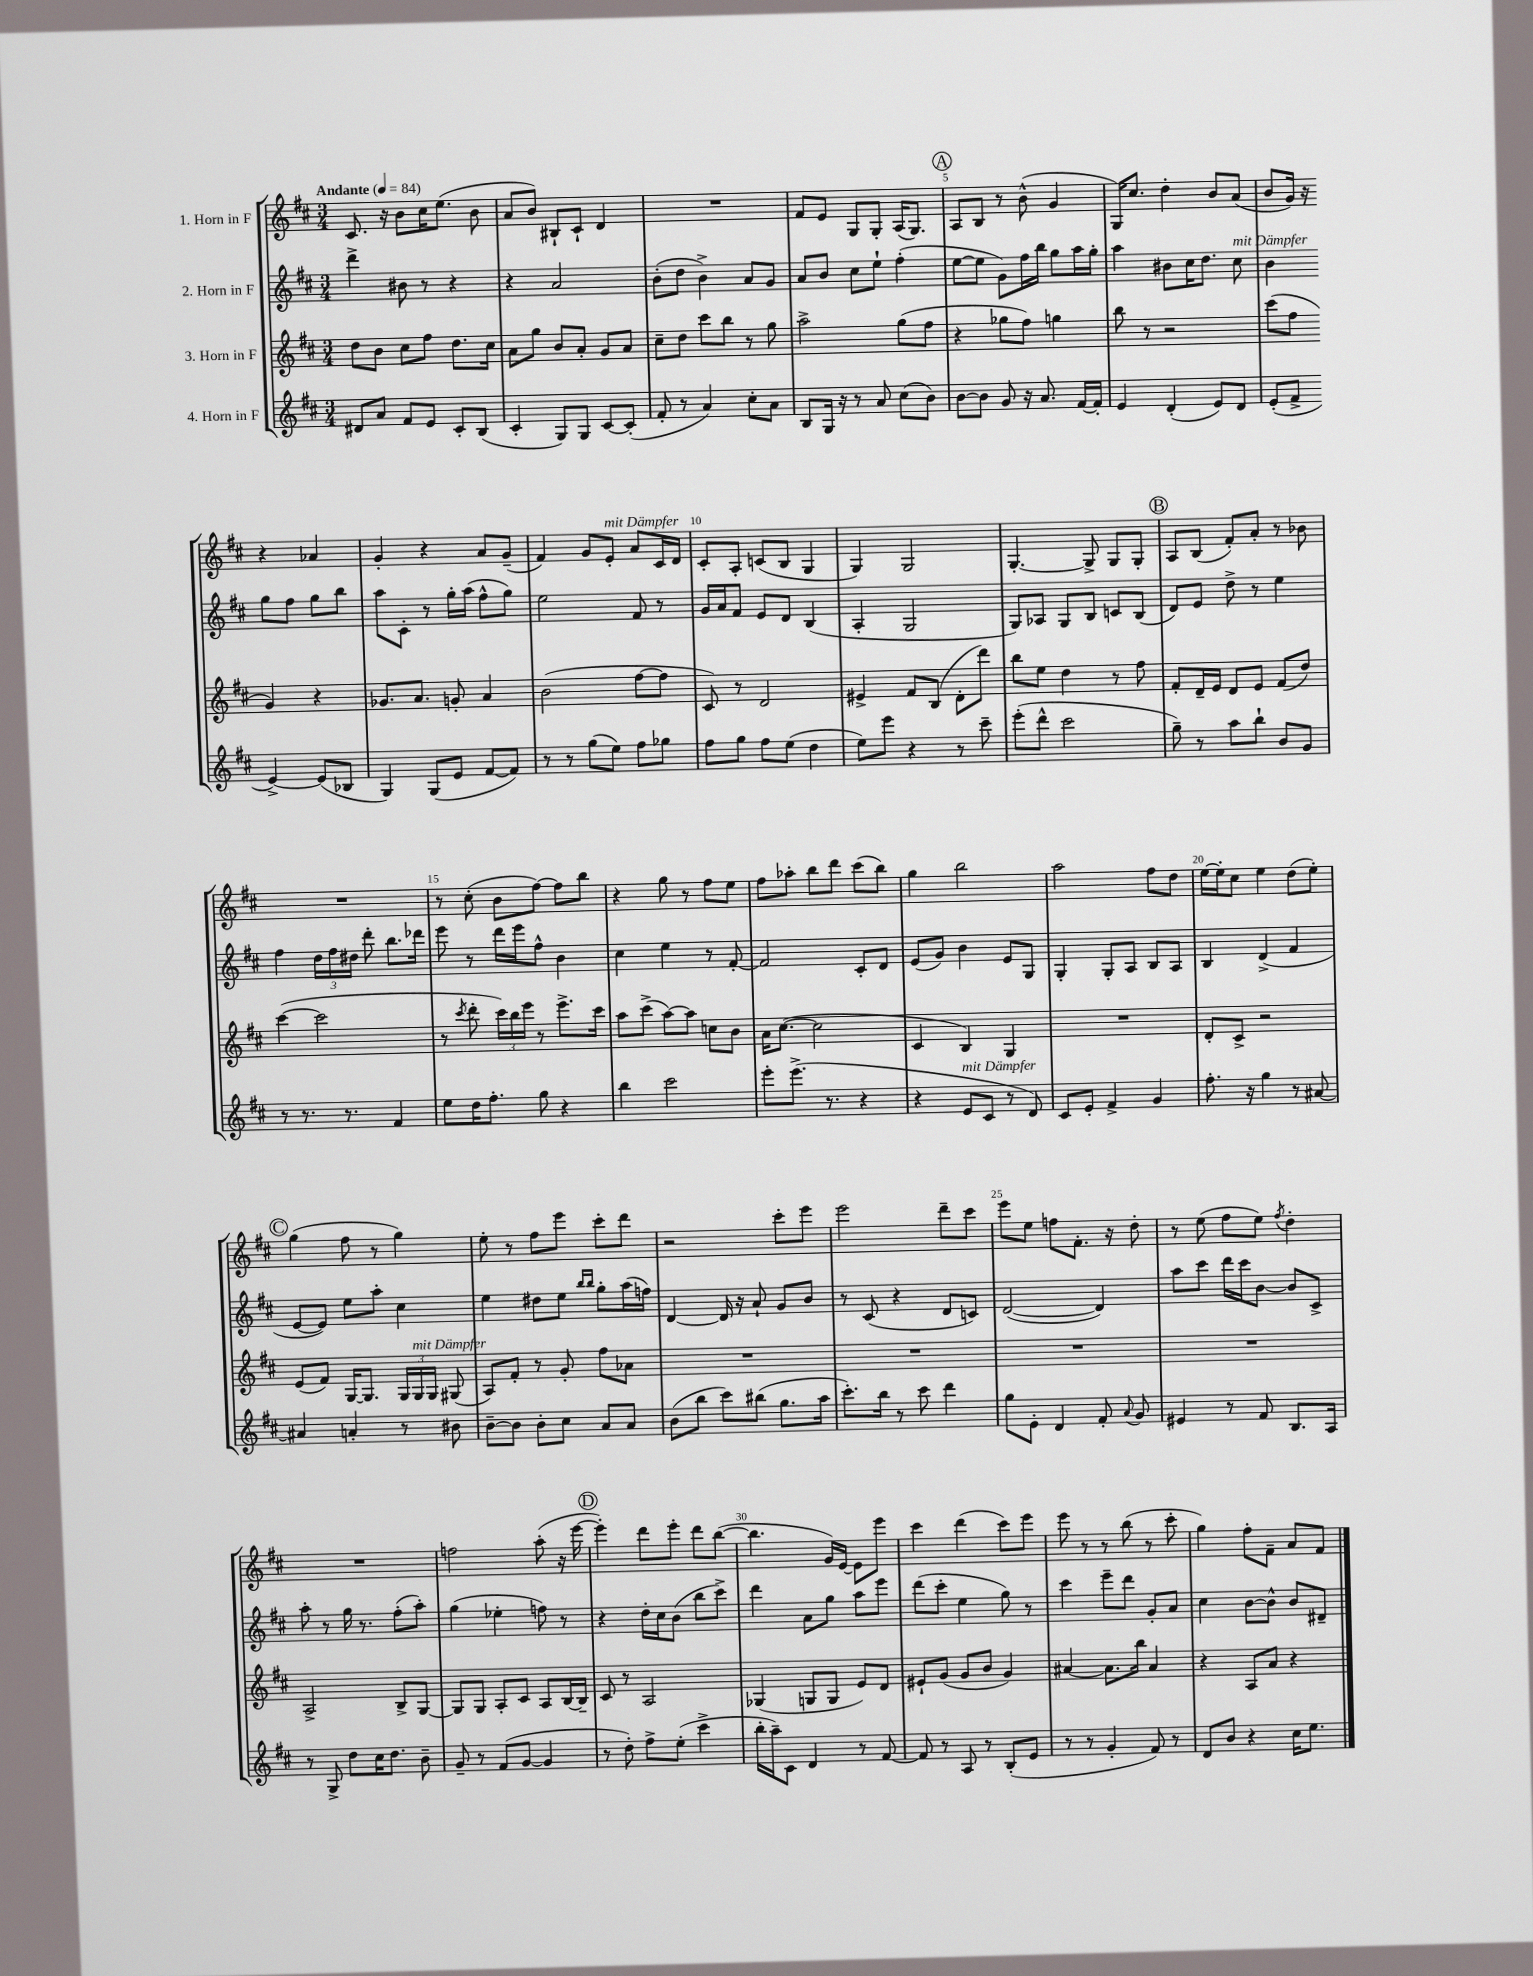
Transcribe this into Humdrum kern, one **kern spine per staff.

**kern	**kern	**kern	**kern
*staff4	*staff3	*staff2	*staff1
*clefG2	*clefG2	*clefG2	*clefG2
*k[f#c#]	*k[f#c#]	*k[f#c#]	*k[f#c#]
*M3/4	*M3/4	*M3/4	*M3/4
*MM84	*MM84	*MM84	*MM84
8d#/L	8dd\L	4ddd^\	8.c#/
8a/J	8b\J	.	.
.	.	.	16r
8f#/L	8cc#\L	8b#\	8b\L
8e/J	8ff#\J	8r	16cc#\K
.	.	.	(8.ee\J
8c#'/L	8.dd\L	4r	.
(8B/J	.	.	8b\
.	16cc#\Jk	.	.
=	=	=	=
4c#'/	8a\L	4r	8a/L
.	8gg\J	.	8b/J)
8G/L)	8b/L	2a/	8B#`/L
8G/J	8a'/J	.	8c#`/J
[8c#/L	8g/L	.	4d/
(8c#'/]J	8a/J	.	.
=	=	=	=
8f#'/	8cc#~\L	(8b'\L	2.r
8r	8dd\J	8dd\J	.
4a/)	8ccc#\L	4b^\)	.
.	8bb\J	.	.
8cc#'\L	8r	8a/L	.
8a\J	8gg\	8g/J	.
=	=	=	=
8B/L	2aa^\	8a/L	8f#/L
16G/Jk	.	8b/J	8e/J
16r	.	.	.
8r	.	8cc#\L	8G/L
8a/	.	8ee`\J	8G'/J
(8cc#\L	(8gg\L	(4ff#'\	(16A/LK
.	.	.	8.G/J)
8b\J)	8ff#\J	.	.
=	=	=	=
[8b\L	4r	[8ee\L	8A/L
8b\]J	.	8ee\]J	8B/J
8g/	8gg-\L	8g\L)	8r
16r	8ff#\J)	16ff#\L	(8b^^\
8.a/	.	16bb\JJ	.
.	4gg\	8gg\L	4g/
[16f#/LL	.	16aa\L	.
16f#'/]JJ	.	16gg'\JJ	.
=	=	=	=
4e/	8bb\	4aa\	16G/LK)
.	.	.	8.cc#/J
.	8r	.	.
(4d'/	2r	8b#\L	4dd'\
.	.	16cc#\K	.
.	.	8.dd\J	.
8e/L)	.	.	8b/L
8d/J	.	8cc#\	(8a/J
=	=	=	=
(8e'/L	(8ccc#\L	4b\	8b/L
8f#^/J	8ff#\J	.	16g/Jk)
.	.	.	16r
[4e^/)	4g/)	8gg\L	4r
.	.	8ff#\J	.
(8e/]L	4r	8gg\L	4a-/
8B-/J	.	8bb\J	.
=	=	=	=
4G/)	8.g-/L	8aa\L	4g'/
.	.	8c#'\J	.
.	8.a/J	.	.
(8G/L	.	8r	4r
8e/J	8g'/	16gg'\LL	.
.	.	(16aa\JJ	.
[8f#/L	4a/	8ff#^^\L	8a/L
8f#/]J)	.	8gg\J)	(8g~/J
=	=	=	=
8r	(2b\	2ee\	4f#/)
8r	.	.	.
(8gg\L	.	.	8g/L
8ee\J)	.	.	8e'/J
8ff#\L	[8ff#\L	8f#/	8a/L
8gg-\J	8ff#\]J	8r	16c#/L
.	.	.	16d/JJ
=	=	=	=
8ff#\L	8c#/)	16g/LL	8c#'/L
.	.	16a/J	.
8gg\J	8r	8f#/J	8A'/J
8ff#\L	2d/	8e/L	(8c/L
(8ee\J	.	8d/J	8B/J
4dd\	.	(4B/	4G/
=	=	=	=
8ee\L)	4e#^/	4A'/	4G/)
8eee\J	.	.	.
4r	8f#/L	2G/	2G/
.	(8B/J	.	.
8r	8d'\L	.	.
8ccc#~\	8ddd\J)	.	.
=	=	=	=
(8eee'\L	8bb\L	8G/L)	[4.G'/
8ddd^^\J	8ee\J	8A-/J	.
2ccc#\	4dd\	8G/L	.
.	.	8B/J	8G^/]
.	8r	8c/L	8G/L
.	8ff#\	(8B/J	8G'/J
=	=	=	=
8gg~\)	8f#'/L	8d/L)	8A/L
8r	16d~/L	8e/J	(8B/J
.	16e/JJ	.	.
8aa\L	8d/L	8dd^\	8f#'/L)
8bb`\J	8e/J	8r	8a'/J
8b/L	(8f#/L	4ee\	8r
8g/J	8dd/J)	.	8b-\
=	=	=	=
8r	([4ccc#\	4ff#\	2.r
8.r	.	.	.
.	2ccc#\]	24dd\LL	.
.	.	24ff#\	.
8.r	.	.	.
.	.	24dd#\JJ	.
.	.	8ddd'\	.
4f#/	.	8.bb\L	.
.	.	16ddd-\Jk	.
=	=	=	=
8ee\L	8r	8eee\	8r
.	8qccc#/	.	.
16dd\K	8ddd'\	8r	(8cc#'\
8.ff#'\J	.	.	.
.	24ccc#\LL)	16ddd\LL	8b\L
.	24bb\	.	.
.	.	16eee\J	.
.	24eee\JJ	.	.
8gg\	8r	8ff#^^\J	[8ff#\J)
4r	8.eee^\L	4b\	8ff#\]L
.	.	.	8bb\J
.	16ccc#\Jk	.	.
=	=	=	=
4bb\	8aa\L	4cc#\	4r
.	(8ccc#^\J	.	.
2ccc#\	[8aa\L)	4ee\	8gg\
.	8aa\]J	.	8r
.	8cc\L	8r	8ff#\L
.	8b\J	[8f#'/	8ee\J
=	=	=	=
8eee'\L	16a\LK	2f#/]	8ff#\L
.	([8.cc#\J	.	.
(8.eee^\J	.	.	8aa-'\J
.	2cc#\]	.	8bb\L
8.r	.	.	.
.	.	.	8ddd\J
4r	.	8c#'/L	(8ccc#\L
.	.	8d/J	8bb\J)
=	=	=	=
4r	4c#/	(8e/L	4gg\
.	.	8g/J)	.
8e/L	4B/)	4b\	2bb\
8c#/J	.	.	.
8r	4G/	8e/L	.
8d/)	.	8G/J	.
=	=	=	=
8c#/L	2.r	4G'/	2aa\
8e'/J	.	.	.
4f#^/	.	8G'/L	.
.	.	8A/J	.
4g/	.	8B/L	8ff#\L
.	.	8A/J	8dd\J
=	=	=	=
8.ff#'\	8d'/L	4B/	[16ee\LL
.	.	.	16ee'\]J
.	8c#^/J	.	8cc#\J
16r	.	.	.
4gg\	2r	(4d^/	4ee\
8r	.	4f#/	(8dd\L
[8a#/	.	.	8ee'\J)
=	=	=	=
4a#/]	(8e/L	[8e/L	(4gg\
.	8f#/J)	8e/]J)	.
4a'/	[16G/LK	8ee\L	8ff#\
.	8.G/]J	.	.
.	.	8aa'\J	8r
8r	24G/LL	4cc#\	4gg\)
.	24G/	.	.
.	24G/JJ	.	.
8b#\	(8G#/	.	.
=	=	=	=
[8b~\L	8A/L)	4ee\	8ee'\
8b\]J	8f#'/J	.	8r
8b'\L	8r	8dd#\L	8ff#\L
8cc#\J	8g'/	8ee\J	8eee\J
.	.	16qqbb/LL	.
.	.	16qqbb/JJ	.
8a/L	8ff#\L	8gg'\L	8ccc#'\L
8a/J	8a-\J	(16aa\L	8ddd\J
.	.	16ff\JJ)	.
=	=	=	=
(8b\L	2.r	[4d/	2r
8bb\J	.	.	.
8ccc#\L)	.	16d/]	.
.	.	16r	.
(8bb#\J	.	8a`/	.
8.gg\L	.	8g/L	8ccc#'\L
.	.	8b/J	8eee\J
16aa\Jk	.	.	.
=	=	=	=
8.ccc#'\L)	2.r	8r	2eee\
.	.	(8c#/	.
16bb\Jk	.	.	.
8r	.	4r	.
8ccc#\	.	.	.
4ddd\	.	8d/L	8ddd~\L
.	.	8c/J)	8ccc#\J
=	=	=	=
8gg\L	2.r	([2d/	8eee\L
8e'\J	.	.	8ee\J
4d/	.	.	8ff\L
.	.	.	8.f#'\J
8f#'/	.	4d/])	.
.	.	.	16r
8qqa/	.	.	.
8g/	.	.	8dd'\
=	=	=	=
4e#/	2.r	8aa\L	8r
.	.	8ccc#\J	(8ee\
8r	.	16ddd\LL	8ff#\L
.	.	16ccc#\J	.
8f#/	.	[8b\J	8ee\J)
.	.	.	8qff#/
8.B/L	.	8b/]L	4dd'\
.	.	8c#^/J	.
16A/Jk	.	.	.
=	=	=	=
8r	2A^/	8aa'\	2.r
8G^/	.	8r	.
8dd\L	.	16gg\	.
.	.	8.r	.
16cc#\K	.	.	.
8.dd\J	.	.	.
.	8B^/L	(8ff#'\L	.
8b~\	[8G/J	8aa'\J)	.
=	=	=	=
8g~/	8G/]L	(4gg\	2ff\
8r	8G/J	.	.
(8f#/L	8A'/L	4ee-'\	.
[8g/J	8c#/J	.	.
4g/]	8A/L	8ff\)	(8aa'\
.	[16B/L	8r	16r
.	16B~/]JJ	.	[16eee\
=	=	=	=
8r	8c#/	4r	4eee'\])
8dd'\)	8r	.	.
8ff#^\L	2A/	16dd'\LL	8ddd\L
.	.	16cc#\J	.
(8ee'\J	.	(8b\J	8eee'\J
4ccc#^\	.	8bb\L	8ddd\L
.	.	8ccc#^\J)	([8bb\J
=	=	=	=
16bb'\LL	(4G-/	4ddd\	4.bb\]
16aa~\J)	.	.	.
8c#\J	.	.	.
4d/	8G/L	8a\L	.
.	8G/J	8gg\J	16g/LL)
.	.	.	[16e/JJ
8r	8e/L)	8aa\L	8e\]L
[8f#/	8d/J	8eee\J	8eee\J
=	=	=	=
8f#/]	8e#`/L	(8ddd\L	4ccc#\
8r	(8g/J	8ccc#'\J	.
8A/	8g/L	4ee\	(4ddd\
8r	8b/J	.	.
(8B'/L	4g/)	8gg\)	8ccc#\L)
8e/J	.	8r	8eee\J
=	=	=	=
8r	[4a#/	4ccc#\	8eee\
8r	.	.	8r
4g'/	8.a#\]L	8eee~\L	8r
.	.	8ddd\J	(8bb\
.	16bb\Jk	.	.
8f#/)	4a#/	8g'/L	8r
8r	.	8a/J	8ccc#'\
=	=	=	=
8d/L	4r	4cc#\	4gg\)
8b/J	.	.	.
4r	8A/L	[8b\L	8ff#'\L
.	8a/J	8b^^\]J	8f#~\J
16cc#\LK	4r	8b/L	8a/L
8.ee\J	.	.	.
.	.	8d#~/J	8f#/J
==	==	==	==
*-	*-	*-	*-
